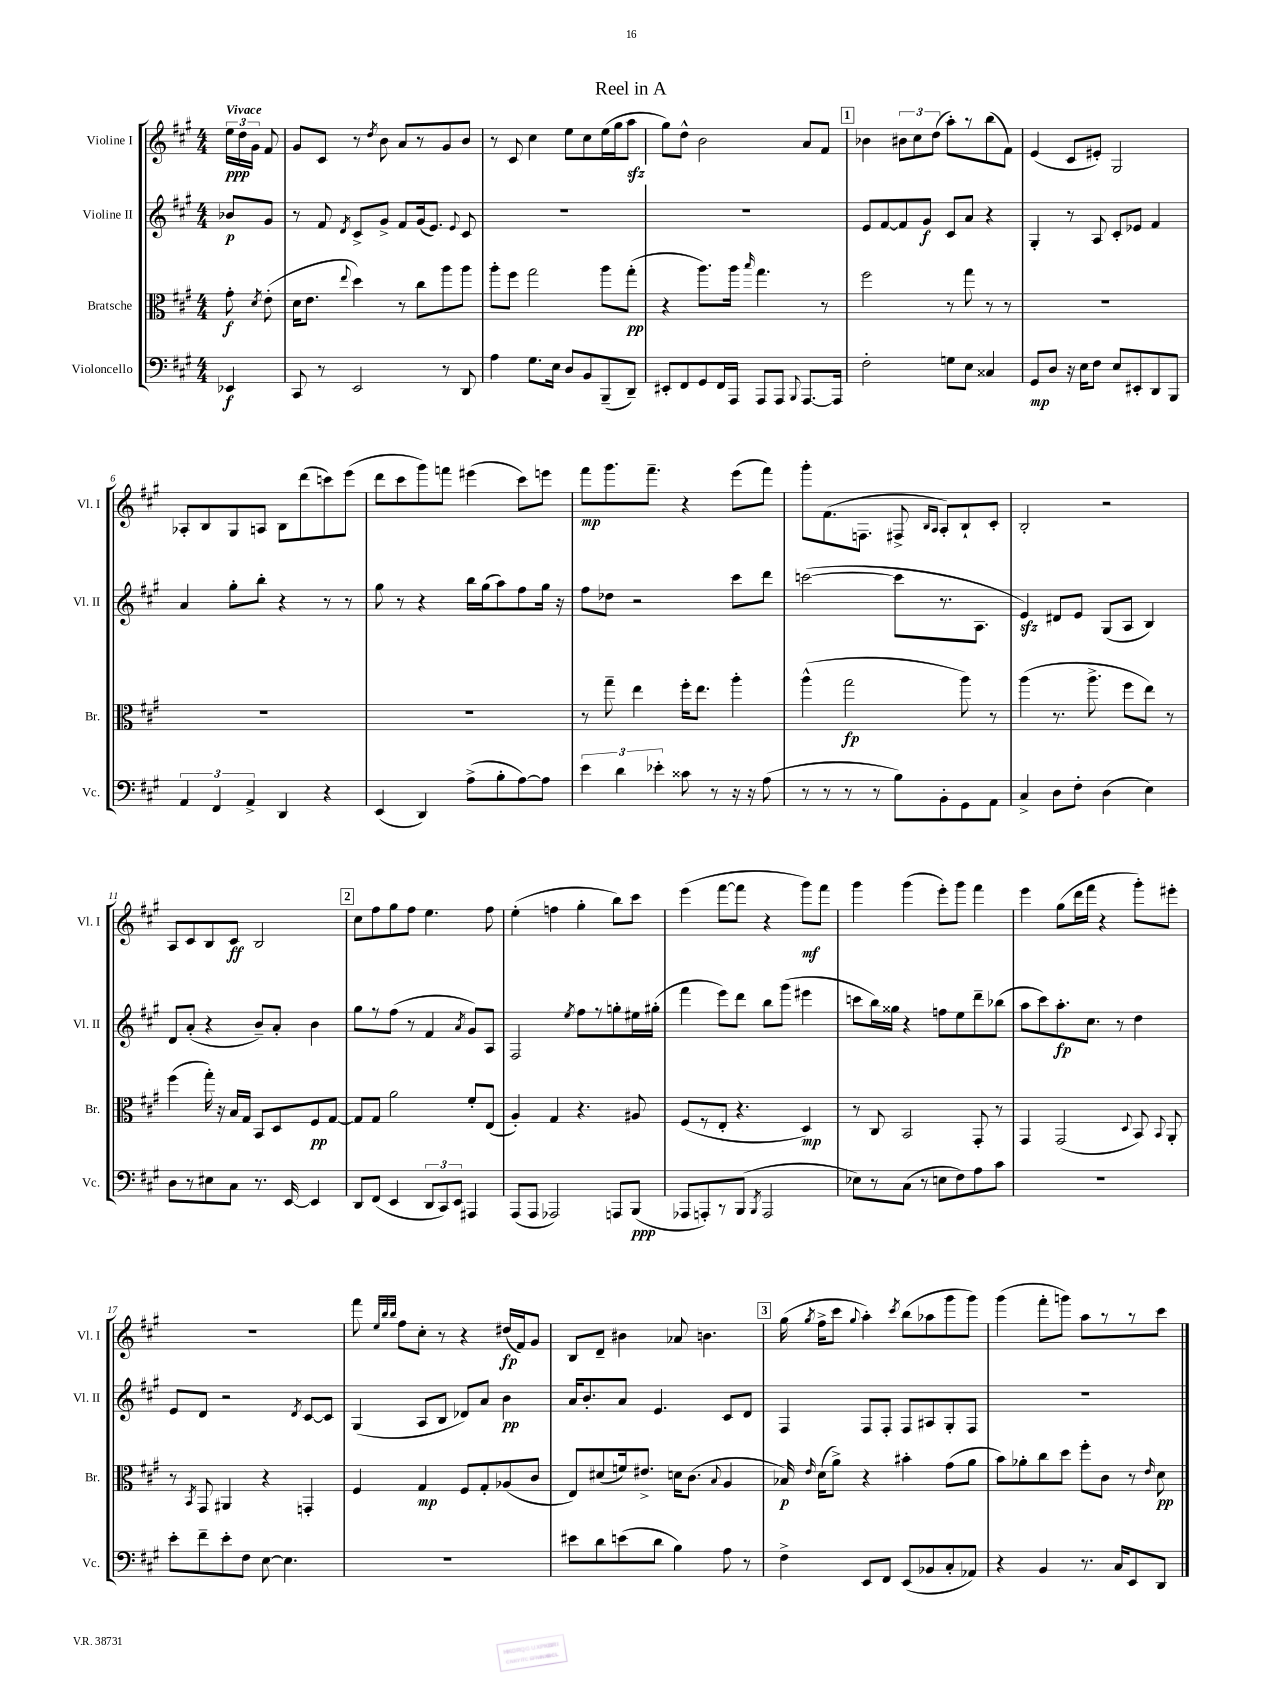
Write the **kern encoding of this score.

**kern	**kern	**kern	**kern
*staff4	*staff3	*staff2	*staff1
*clefF4	*clefC3	*clefG2	*clefG2
*k[f#c#g#]	*k[f#c#g#]	*k[f#c#g#]	*k[f#c#g#]
*M4/4	*M4/4	*M4/4	*M4/4
4EE-/	8g#'\	8b-/L	24ee\LL
.	.	.	24dd\
.	.	.	24g#\JJ
.	8qd/	.	.
.	(8e'\	8g#/J	8f#/
=	=	=	=
8CC#/	16d\LK	8r	8g#/L
.	8.e\J	.	.
8r	.	8f#/	8c#/J
.	8qqee/	8qd/	.
2EE/	4dd\)	8c#^/L	8r
.	.	.	8qdd/
.	.	8g#^/J	8b\
.	8r	8f#/L	8a/L
.	8cc#\L	(16g#/k	8r
.	.	8.e/J)	.
8r	8aa\	.	8g#/
.	.	8qqe/	.
8DD/	8aa\J	8c#/	8b/J
=	=	=	=
4A\	8aa'\L	1r	8r
.	8ff#\J	.	8c#/
8.G#\L	2gg#\	.	4cc#\
16E\Jk	.	.	.
8D/L	.	.	8ee\L
8BB/	.	.	8cc#\
(8BBB~/	8aa\L	.	(16ee\L
.	.	.	16gg#\J
8DD~/J)	(8gg#'\J	.	8aa\J
=	=	=	=
8EE#'/L	4r	1r	8gg#\L)
8FF#/	.	.	8dd^^\J
8GG#/	8.aa\L)	.	2b\
16FF#/L	.	.	.
16AAA/JJ	16aa\Jk	.	.
.	16qqbb/	.	.
8AAA/L	4.gg#\	.	.
8AAA/J	.	.	.
8qqBBB/	.	.	.
[8.AAA/L	.	.	8a/L
.	8r	.	8f#/J
16AAA/]Jk	.	.	.
=	=	=	=
2F#'\	2ff#\	8e/L	4b-\
.	.	[8f#/	.
.	.	8f#/]	12b#\L
.	.	.	12cc#\
.	.	8g#/J	.
.	.	.	(12dd\J
8G\L	8r	8c#/L	8aa'\L)
8E\J	8gg#\	8a/J	8r
4C##/	8r	4r	(8bb\
.	8r	.	8f#\J)
=	=	=	=
8GG#/L	1r	4G#'/	(4e/
8D/J	.	.	.
16r	.	8r	8c#/L
16E\LK	.	.	.
8F#\J	.	8A/	8e#'/J)
8E/L	.	8c#'/L	2G#/
8EE#'/	.	8e-/J	.
8DD/	.	4f#/	.
8BBB/J	.	.	.
=	=	=	=
6AA/	1r	4a/	8A-'/L
.	.	.	8B/
6FF#/	.	.	.
.	.	8gg#'\L	8G#/
6AA^/	.	.	.
.	.	8bb'\J	8A/J
4DD/	.	4r	8B\L
.	.	.	(8ddd\
4r	.	8r	8ccc\)
.	.	8r	(8eee\J
=	=	=	=
(4EE/	1r	8gg#\	8ddd\L
.	.	8r	8ccc#\
4DD/)	.	4r	8ggg#\)
.	.	.	8fff\J
(8A^\L	.	16bb\LL	(4eee#\
.	.	(16gg#\J	.
8B'\	.	8aa\)	.
[8A\)	.	8ff#\	8ccc#\L)
8A\]J	.	16gg#\Jk	8eee\J
.	.	16r	.
=	=	=	=
6e\	8r	8ff#\L	8fff#\L
.	8gg#~\	8dd-\J	8.ggg#\
6d\	.	.	.
.	4ee\	2r	.
.	.	.	8.fff#~\J
6e-'\	.	.	.
8c##\	16ff#'\LK	.	4r
.	8.ee\J	.	.
8r	.	.	.
16r	4aa'\	8ccc#\L	(8eee\L
16r	.	.	.
(8A\	.	8ddd\J	8fff#\J)
=	=	=	=
8r	(4aa^^\	([2ccc\	8ggg#'\L
8r	.	.	(8.f#\
8r	2gg#\	.	.
.	.	.	8.F\J
8r	.	.	.
8B\L)	.	8ccc\]L	8F#^/
.	.	.	16qqB/LL
.	.	.	16qqA/JJ
8BB'\	.	8.r	8A'/L)
8GG#\	8aa\)	.	8B`/
.	.	8.A\J	.
8AA\J	8r	.	8c#'/J
=	=	=	=
4C#^/	(4aa\	4e/)	2B'/
8D\L	8.r	8d#/L	.
8F#'\J	.	8e/J	.
.	8.aa^\	.	.
(4D\	.	(8G#/L	2r
.	8ff#\L	8A/J	.
4E\)	8ee\J)	4B/)	.
.	8r	.	.
=	=	=	=
8D\L	(4ff#\	8d/L	8A/L
8r	.	(8a'/J	8c#/
8E#\	16gg#'\)	4r	8B/
.	16r	.	.
8C#\J	16B/LL	.	8c#/J
.	16G#/JJ	.	.
8.r	8BB/L	8b~/L)	2B/
.	8D/	8a'/J	.
[16EE/	.	.	.
4EE/]	8F#/	4b\	.
.	[8G#/J	.	.
=	=	=	=
8DD/L	8G#/]L	8gg#\L	8cc#\L
(8FF#/J	8G#/J	8r	8ff#\
4EE/	2a\	(8ff#\J	8gg#\
.	.	8r	8ff#\J
12DD/L	.	4f#/	4.ee\
12CC#/)	.	.	.
12EE/J	.	.	.
.	.	8qa/	.
4AAA#/	8f#'/L	8g#/L)	.
.	(8E/J	8A/J	8ff#\
=	=	=	=
(8AAA/L	4A'/)	2F#/	(4ee'\
8AAA/J	.	.	.
2AAA-/)	4G#/	.	4ff\
.	.	8qee/	.
.	4.r	8ff#\L	4gg#'\
.	.	8r	.
8AAA/L	.	8gg'\	8bb\L)
(8BBB/J	8A#/	16ee#\L	8ccc#\J
.	.	(16gg#'\JJ	.
=	=	=	=
8AAA-/L	(8F#/L	4fff#\	(4eee\
8AAA'/)	8r	.	.
8r	8E'/J	8eee\L)	[8fff#\L
(8BBB/J	4.r	8ddd\J	8fff#\]J
8qBBB/	.	.	.
2AAA/	.	8bb\L	4r
.	.	(8ggg#\J	.
.	4D/)	4eee#\	8ggg#\L)
.	.	.	8fff#\J
=	=	=	=
8E-\L)	8r	8ccc\L	4ggg#\
8r	8C#/	16bb\L)	.
.	.	16gg##\JJ	.
(8C#\J	2BB/	4r	(4ggg#\
8r	.	.	.
8E\L	.	8ff\L	8eee'\L)
8F#\)	.	8ee\	8ggg#\J
8A\	8GG#'/	8ddd~\	4fff#\
8c#\J	8r	(8bb-\J	.
=	=	=	=
1r	4GG#/	8aa\L	4eee\
.	.	8ccc#\)	.
.	(2GG#/	8.aa'\	(8gg#\L
.	.	.	16ddd\L
.	.	8.cc#\J	16fff#\JJ
.	.	.	4r
.	.	8r	.
.	8qqD/	.	.
.	8BB/)	4dd\	8ggg#'\L)
.	8qqBB/	.	.
.	8AA'/	.	8eee#'\J
=	=	=	=
8e'\L	8r	8e/L	1r
.	8qBB/	.	.
8f#~\	8GG#/	8d/J	.
8e'\	4AA#/	2r	.
8F#\J	.	.	.
[8E\	4r	.	.
4.E\]	.	.	.
.	.	8qd/	.
.	4GG'/	[8c#/L	.
.	.	8c#/]J	.
=	=	=	=
1r	4F#/	(4G#/	8fff#\
.	.	.	32qqee/LLL
.	.	.	32qqbb/
.	.	.	32qqbb/JJJ
.	.	.	8ff#\L
.	4G#/	8A/L	8cc#'\J
.	.	8B/J	8r
.	8F#/L	8d-/L)	4r
.	8G#'/	8a/J	.
.	(8A-/	4b\	(16dd#/LL
.	.	.	16f#/J)
.	8c#/J	.	8g#/J
=	=	=	=
8e#\L	8E/L)	16a/LK	8B/L
.	.	8.b'/	.
8d\	(8d#/	.	8d~/J
(8e\	16f/k)	8a/J	4b#\
.	8.e#^/J	.	.
8d\J	.	4.e/	.
4B\)	16d\LK	.	8a-/
.	(8.c#\J	.	.
.	.	.	4.b\
.	8qqB/	.	.
8A\	4A/	8c#/L	.
8r	.	8d/J	.
=	=	=	=
4F#^\	16B-/)	4F#/	(16gg#\
.	16qqe/	.	8qgg#/
.	(16d\LK	.	16ff#^\LK
.	8a^\J)	.	8ccc#\J
.	.	.	8qqgg#/
8EE/L	4r	8F#/L	4aa'\)
8FF#/J	.	8F#'/J	.
.	.	.	8qccc#/
(8EE/L	4b#'\	8F#/L	(8bb\L
8BB-/	.	8A#/	8aa-\
8C#'/	(8g#\L	8G#'/	8ggg#\
8AA-/J)	8a\J	8F#/J	8ggg#\J)
=	=	=	=
4r	8b\L)	1r	(4ggg#\
.	8a-'\	.	.
4BB/	8cc#\	.	8fff#'\L
.	8dd\J	.	8ggg\J)
8.r	8ff#'\L	.	8aa\L
.	8c#\J	.	8r
16C#/LK	.	.	.
8EE/	8r	.	8r
.	16qqe/	.	.
8DD/J	8d\	.	8ccc#\J
==	==	==	==
*-	*-	*-	*-
